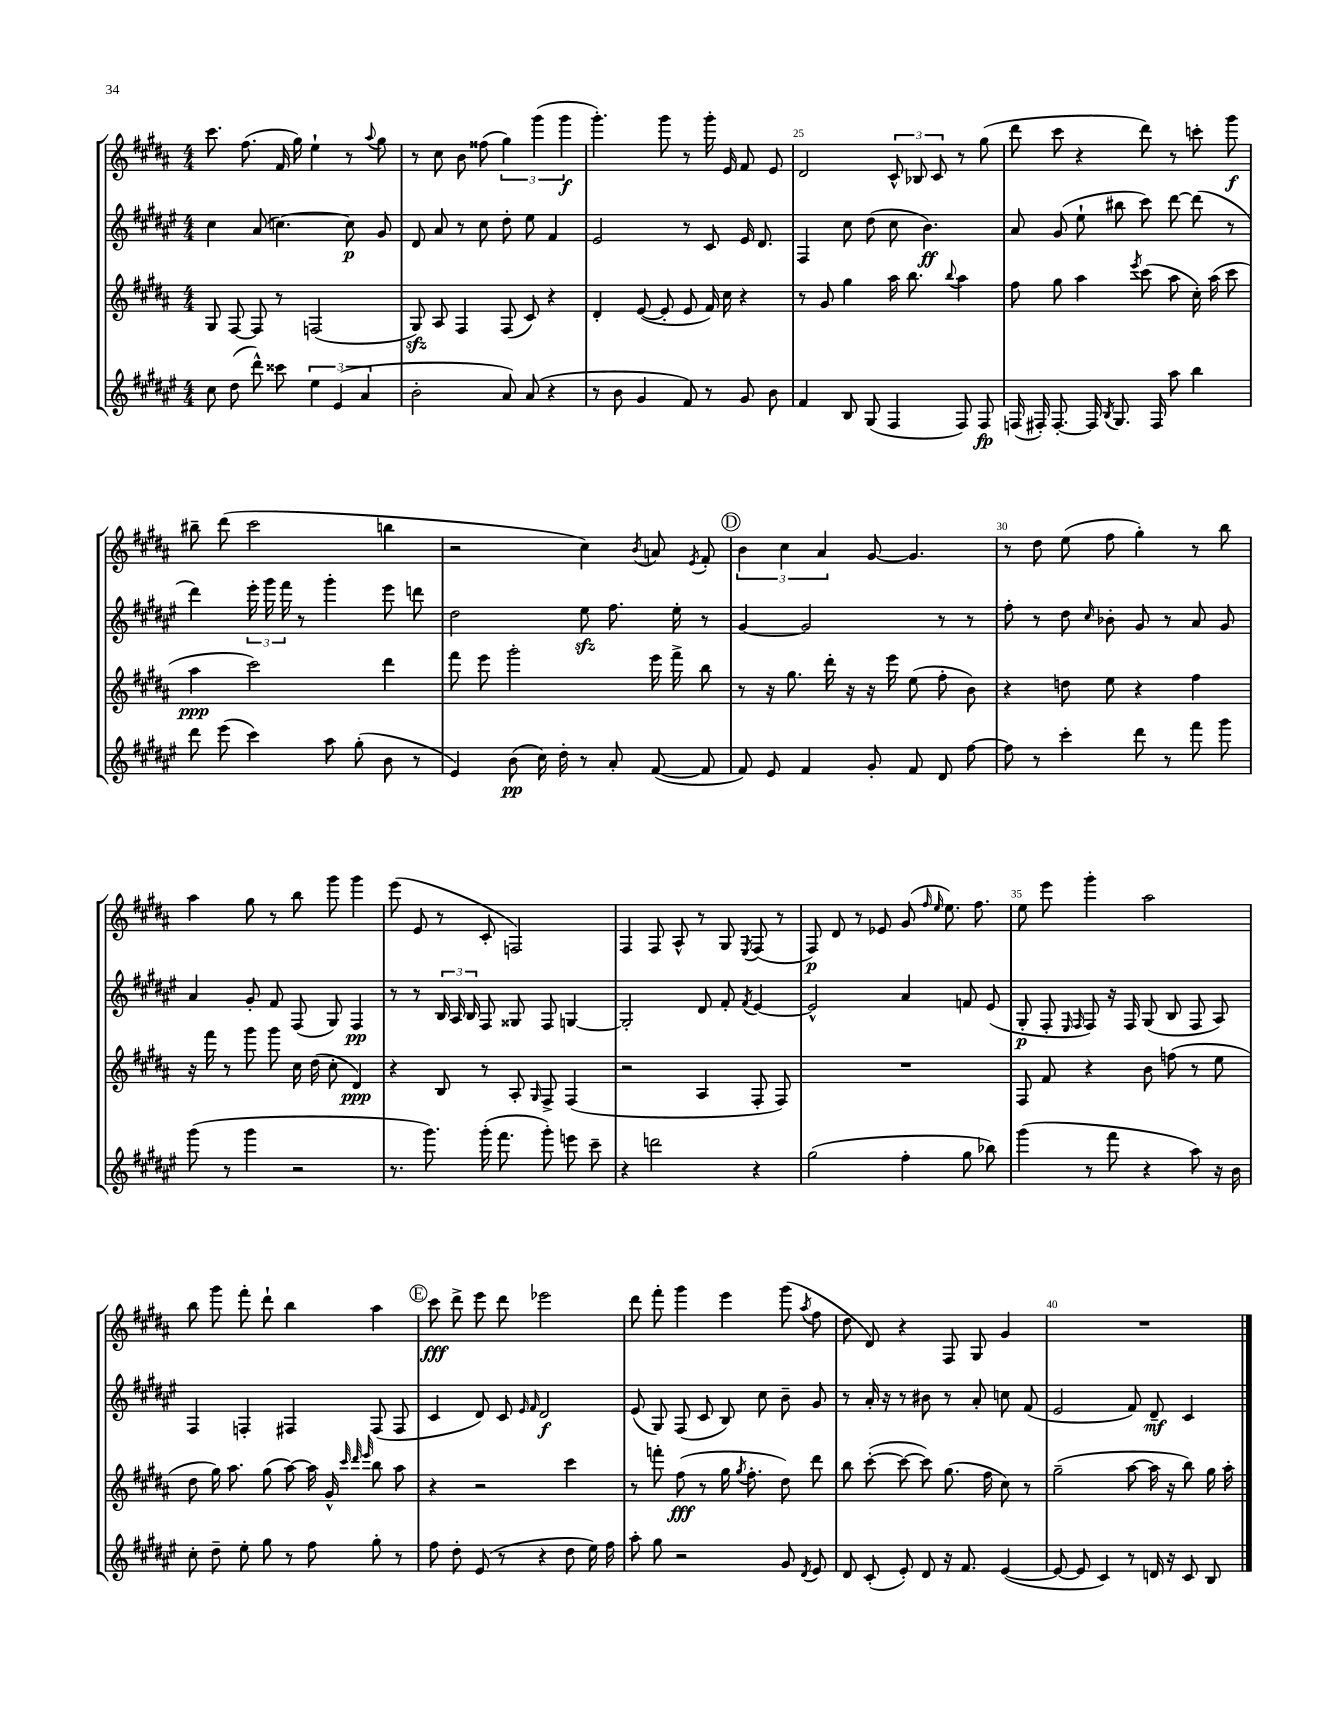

**kern	**dynam	**kern	**dynam	**kern	**dynam	**kern	**dynam
*part4	*part4	*part3	*part3	*part2	*part2	*part1	*part1
*staff4	*staff4	*staff3	*staff3	*staff2	*staff2	*staff1	*staff1
*clefG2	*	*clefG2	*	*clefG2	*	*clefG2	*
*k[f#c#g#d#a#e#]	*	*k[f#c#g#d#a#]	*	*k[f#c#g#d#a#e#]	*	*k[f#c#g#d#a#]	*
*M4/4	*	*M4/4	*	*M4/4	*	*M4/4	*
=22	=22	=22	=22	=22	=22	=22	=22
8cc#\	.	8G#/	.	4cc#\	.	8.ccc#\	.
(8dd#\	.	[8F#/	.	.	.	.	.
.	.	.	.	.	.	(8.ff#\	.
8ddd#^^\)	.	8F#/]	.	(8a#/	.	.	.
8ccc##X\	.	8r	.	[4.ccn\)	.	16f#/	.
.	.	.	.	.	.	16gg#\)	.
6ee#\	.	(2Fn/	.	.	.	4ee`\	.
(6e#/	.	.	.	.	.	.	.
.	.	.	.	8cc\]	p	8r	.
6a#/	.	.	.	.	.	.	.
.	.	.	.	.	.	8qqaa#/	.
.	.	.	.	8g#/	.	8gg#\	.
=23	=23	=23	=23	=23	=23	=23	=23
2b'\	.	8G#zz/)	.	8d#/	.	8r	.
.	.	8A#/	.	8a#/	.	8cc#\	.
.	.	4F#/	.	8r	.	8b\	.
.	.	.	.	8cc#\	.	(8ff##X\	.
8a#/)	.	(8F#/	.	8dd#'\	.	6gg#\)	.
(8a#/	.	8c#/)	.	8ee#\	.	.	.
.	.	.	.	.	.	(6ggg#\	.
4r	.	4r	.	4f#/	.	.	.
.	.	.	.	.	.	6ggg#\	f
=24	=24	=24	=24	=24	=24	=24	=24
8r	.	4d#'/	.	2e#/	.	4.ggg#'\)	.
8b\	.	.	.	.	.	.	.
4g#/	.	([8e/	.	.	.	.	.
.	.	8e'/]	.	.	.	8ggg#\	.
8f#/)	.	8e/	.	8r	.	8r	.
8r	.	16f#/)	.	8c#/	.	16ggg#'\	.
.	.	16cc#\	.	.	.	16e/	.
8g#/	.	4r	.	16e#/	.	8f#/	.
.	.	.	.	8.d#/	.	.	.
8b\	.	.	.	.	.	8e/	.
=25	=25	=25	=25	=25	=25	=25	=25
4f#/	.	8r	.	4F#/	.	2d#/	.
.	.	8g#/	.	.	.	.	.
8B/	.	4gg#\	.	8cc#\	.	.	.
(8G#/	.	.	.	(8dd#\	.	.	.
4F#/	.	16aa#\	.	8cc#\	.	12c#^^/	.
.	.	8.bb\	.	.	.	.	.
.	.	.	.	.	.	12B-X/	.
.	.	.	.	4.b\)	ff	.	.
.	.	.	.	.	.	12c#/	.
.	.	8qqbb/	.	.	.	.	.
8F#/)	.	4aa#\	.	.	.	8r	.
8F#/	fp	.	.	.	.	(8gg#\	.
=26	=26	=26	=26	=26	=26	=26	=26
(16Fn/	.	8ff#\	.	8a#/	.	8ddd#\	.
16F#X'/)	.	.	.	.	.	.	.
[8.F#'/	.	8gg#\	.	(8g#/	.	8ccc#\	.
.	.	4aa#\	.	8ee#`\	.	4r	.
16F#/]	.	.	.	.	.	.	.
8qB/	.	.	.	.	.	.	.
8.G#/	.	.	.	8bb#X\	.	.	.
.	.	8qeee/	.	.	.	.	.
.	.	(8ccc#\	.	8ccc#\)	.	8ddd#\)	.
16F#/	.	.	.	.	.	.	.
8aa#\	.	8aa#\	.	[8ddd#\	.	8r	.
4bb\	.	16cc#'\)	.	(8ddd#\]	.	8cccn'\	.
.	.	(16aa#\	.	.	.	.	.
.	.	8ccc#\	.	8r	.	8ggg#\	f
!!LO:LB:g=z
=27	=27	=27	=27	=27	=27	=27	=27
8ddd#\	.	4aa#\	ppp	4ddd#\)	.	8bb#X~\	.
(8eee#\	.	.	.	.	.	(8ddd#\	.
4ccc#\)	.	2ccc#\)	.	24eee#'\	.	2ccc#\	.
.	.	.	.	24ggg#\	.	.	.
.	.	.	.	24fff#\	.	.	.
.	.	.	.	8r	.	.	.
8aa#\	.	.	.	4ggg#'\	.	.	.
(8gg#'\	.	.	.	.	.	.	.
8b\	.	4ddd#\	.	8eee#\	.	4bbn\	.
8r	.	.	.	8dddn\	.	.	.
=28	=28	=28	=28	=28	=28	=28	=28
4e#/)	.	8fff#\	.	2dd#\	.	2r	.
.	.	8eee\	.	.	.	.	.
(8b\	pp	2ggg#'\	.	.	.	.	.
16cc#\)	.	.	.	.	.	.	.
16dd#'\	.	.	.	.	.	.	.
8r	.	.	.	8ee#zz\	.	4cc#\)	.
8a#'/	.	.	.	8.ff#\	.	.	.
.	.	.	.	.	.	8qb/	.
([8f#/	.	16eee\	.	.	.	8an/	.
.	.	16fff#^\	.	16ee#'\	.	.	.
.	.	.	.	.	.	8qe/	.
8f#/]	.	8bb\	.	8r	.	8f#'/	.
!!LO:REH:place=s1:t=D
=29	=29	=29	=29	=29	=29	=29	=29
8f#/)	.	8r	.	[4g#/	.	6b\	.
8e#/	.	16r	.	.	.	.	.
.	.	.	.	.	.	6cc#\	.
.	.	8.gg#\	.	.	.	.	.
4f#/	.	.	.	2g#/]	.	.	.
.	.	.	.	.	.	6a#/	.
.	.	16ddd#'\	.	.	.	.	.
.	.	16r	.	.	.	.	.
8g#'/	.	16r	.	.	.	[8g#/	.
.	.	16eee\	.	.	.	.	.
8f#/	.	(8ee\	.	.	.	4.g#/]	.
8d#/	.	8ff#'\	.	8r	.	.	.
[8ff#\	.	8b\)	.	8r	.	.	.
=30	=30	=30	=30	=30	=30	=30	=30
8ff#\]	.	4r	.	8ff#'\	.	8r	.
8r	.	.	.	8r	.	8dd#\	.
4ccc#'\	.	8ddn\	.	8dd#\	.	(8ee\	.
.	.	.	.	16qqcc#/	.	.	.
.	.	8ee\	.	8b-X'\	.	8ff#\	.
8ddd#\	.	4r	.	8g#/	.	4gg#'\)	.
8r	.	.	.	8r	.	.	.
8fff#\	.	4ff#\	.	8a#/	.	8r	.
8ggg#\	.	.	.	8g#/	.	8bb\	.
!!LO:LB:g=z
=31	=31	=31	=31	=31	=31	=31	=31
(8ggg#\	.	16r	.	4a#/	.	4aa#\	.
.	.	16fff#\	.	.	.	.	.
8r	.	8r	.	.	.	.	.
4ggg#\	.	8ggg#\	.	8g#'/	.	8gg#\	.
.	.	8ggg#\	.	8f#/	.	8r	.
2r	.	16cc#\	.	(8F#/	.	8bb\	.
.	.	(16dd#\	.	.	.	.	.
.	.	8cc#'\	.	8G#/)	.	8ggg#\	.
.	.	4d#/)	ppp	4F#/	pp	4ggg#\	.
=32	=32	=32	=32	=32	=32	=32	=32
8.r	.	4r	.	8r	.	(8eee\	.
.	.	.	.	8r	.	8e/	.
8.ggg#\)	.	.	.	.	.	.	.
.	.	8B/	.	24B/	.	8r	.
.	.	.	.	24A#/	.	.	.
.	.	.	.	24B/	.	.	.
(16ggg#'\	.	8r	.	8F#/	.	8c#'/	.
8.fff#\	.	.	.	.	.	.	.
.	.	8A#'/	.	8G##X/	.	2Fn/)	.
.	.	16qqG#/	.	.	.	.	.
8ggg#'\)	.	8F#^/	.	8F#/	.	.	.
8eeen\	.	(4F#/	.	[4Gn/	.	.	.
8ccc#~\	.	.	.	.	.	.	.
=33	=33	=33	=33	=33	=33	=33	=33
4r	.	2r	.	2G'/]	.	4F#/	.
2dddn\	.	.	.	.	.	8F#/	.
.	.	.	.	.	.	8A#^^/	.
.	.	4A#/	.	8d#/	.	8r	.
.	.	.	.	8f#'/	.	8G#/	.
.	.	.	.	8qf#/	.	8qE/	.
4r	.	8F#'/	.	[4e#/	.	(8F#/	.
.	.	8F#/)	.	.	.	8r	.
=34	=34	=34	=34	=34	=34	=34	=34
(2gg#\	.	1r	.	2e#^^/]	.	8F#/)	p
.	.	.	.	.	.	8d#/	.
.	.	.	.	.	.	8r	.
.	.	.	.	.	.	8e-X/	.
4ff#'\	.	.	.	4a#/	.	(8g#/	.
.	.	.	.	.	.	16qqff#/	.
.	.	.	.	.	.	16qqee/	.
.	.	.	.	.	.	8.ee\)	.
8gg#\	.	.	.	8fn/	.	.	.
.	.	.	.	.	.	8.ff#\	.
8bb-X\)	.	.	.	(8e#/	.	.	.
=35	=35	=35	=35	=35	=35	=35	=35
(4ggg#\	.	8F#/	.	8G#'/	p	8ee\	.
.	.	8f#/	.	8F#'/	.	8eee\	.
.	.	.	.	16qqE#/	.	.	.
.	.	.	.	16qqF#/	.	.	.
8r	.	4r	.	8F#/)	.	4ggg#'\	.
8fff#\	.	.	.	16r	.	.	.
.	.	.	.	16F#/	.	.	.
4r	.	8b\	.	(8G#/	.	2aa#\	.
.	.	(8ffn\	.	8B/	.	.	.
8aa#\)	.	8r	.	8F#/	.	.	.
16r	.	8ee\	.	8A#/)	.	.	.
16b\	.	.	.	.	.	.	.
!!LO:LB:g=z
=36	=36	=36	=36	=36	=36	=36	=36
8cc#'\	.	8dd#\	.	4F#/	.	8bb\	.
8dd#~\	.	16gg#\)	.	.	.	8ggg#\	.
.	.	8.aa#\	.	.	.	.	.
8ee#'\	.	.	.	4Fn'/	.	8fff#'\	.
8gg#\	.	(8gg#\	.	.	.	8ddd#`\	.
8r	.	[8aa#\)	.	4F#X/	.	4bb\	.
8ff#\	.	16aa#\]	.	.	.	.	.
.	.	16g#^^/	.	.	.	.	.
.	.	32qqccc#/	.	.	.	.	.
.	.	32qqddd#/	.	.	.	.	.
.	.	32qqeee/	.	.	.	.	.
8gg#'\	.	8bb\	.	(8F#/	.	4aa#\	.
8r	.	8aa#\	.	8F#/	.	.	.
!!LO:REH:place=s1:t=E
=37	=37	=37	=37	=37	=37	=37	=37
8ff#\	.	4r	.	4c#/	.	8ccc#\	fff
8dd#'\	.	.	.	.	.	8ddd#^\	.
(8e#/	.	2r	.	8d#/)	.	8eee\	.
8r	.	.	.	8c#/	.	8ddd#\	.
.	.	.	.	16qqe#/	.	.	.
.	.	.	.	16qqf#/	.	.	.
4r	.	.	.	2d#/	f	2eee-X\	.
8dd#\	.	4ccc#\	.	.	.	.	.
16ee#\)	.	.	.	.	.	.	.
16ff#\	.	.	.	.	.	.	.
=38	=38	=38	=38	=38	=38	=38	=38
8aa#'\	.	8r	.	(8e#/	.	8ddd#\	.
8gg#\	.	8fffn'\	.	8G#/)	.	8fff#'\	.
2r	.	(8ff#\	fff	(8F#/	.	4ggg#\	.
.	.	8r	.	8c#/	.	.	.
.	.	16gg#\	.	8B/)	.	4eee\	.
.	.	8qgg#/	.	.	.	.	.
.	.	8.ff#'\	.	.	.	.	.
.	.	.	.	8cc#\	.	.	.
8g#/	.	8dd#\)	.	8b~\	.	(8ggg#\	.
8qd#/	.	.	.	.	.	8qaa#/	.
8e#/	.	8ddd#\	.	8g#/	.	8ff#\	.
=39	=39	=39	=39	=39	=39	=39	=39
8d#/	.	8bb\	.	8r	.	8dd#\	.
(8c#'/	.	([8ccc#'\	.	16a#'/	.	8d#/)	.
.	.	.	.	16r	.	.	.
8e#'/)	.	8ccc#\_	.	8r	.	4r	.
8d#/	.	8ccc#\])	.	8b#X\	.	.	.
16r	.	(8.gg#\	.	8r	.	8F#/	.
8.f#/	.	.	.	.	.	.	.
.	.	.	.	8a#'/	.	8G#/	.
.	.	16ff#\	.	.	.	.	.
([4e#/	.	8cc#\)	.	8ccn\	.	4g#/	.
.	.	8r	.	(8f#/	.	.	.
=40	=40	=40	=40	=40	=40	=40	=40
8e#/_	.	(2gg#~\	.	2e#/	.	1r	.
8e#/]	.	.	.	.	.	.	.
4c#/)	.	.	.	.	.	.	.
8r	.	[8aa#\	.	8f#/)	.	.	.
16dn/	.	16aa#\]	.	8d#~/	mf	.	.
16r	.	16r	.	.	.	.	.
8c#/	.	8bb\)	.	4c#/	.	.	.
8B/	.	16gg#\	.	.	.	.	.
.	.	16aa#'\	.	.	.	.	.
==	==	==	==	==	==	==	==
*-	*-	*-	*-	*-	*-	*-	*-
